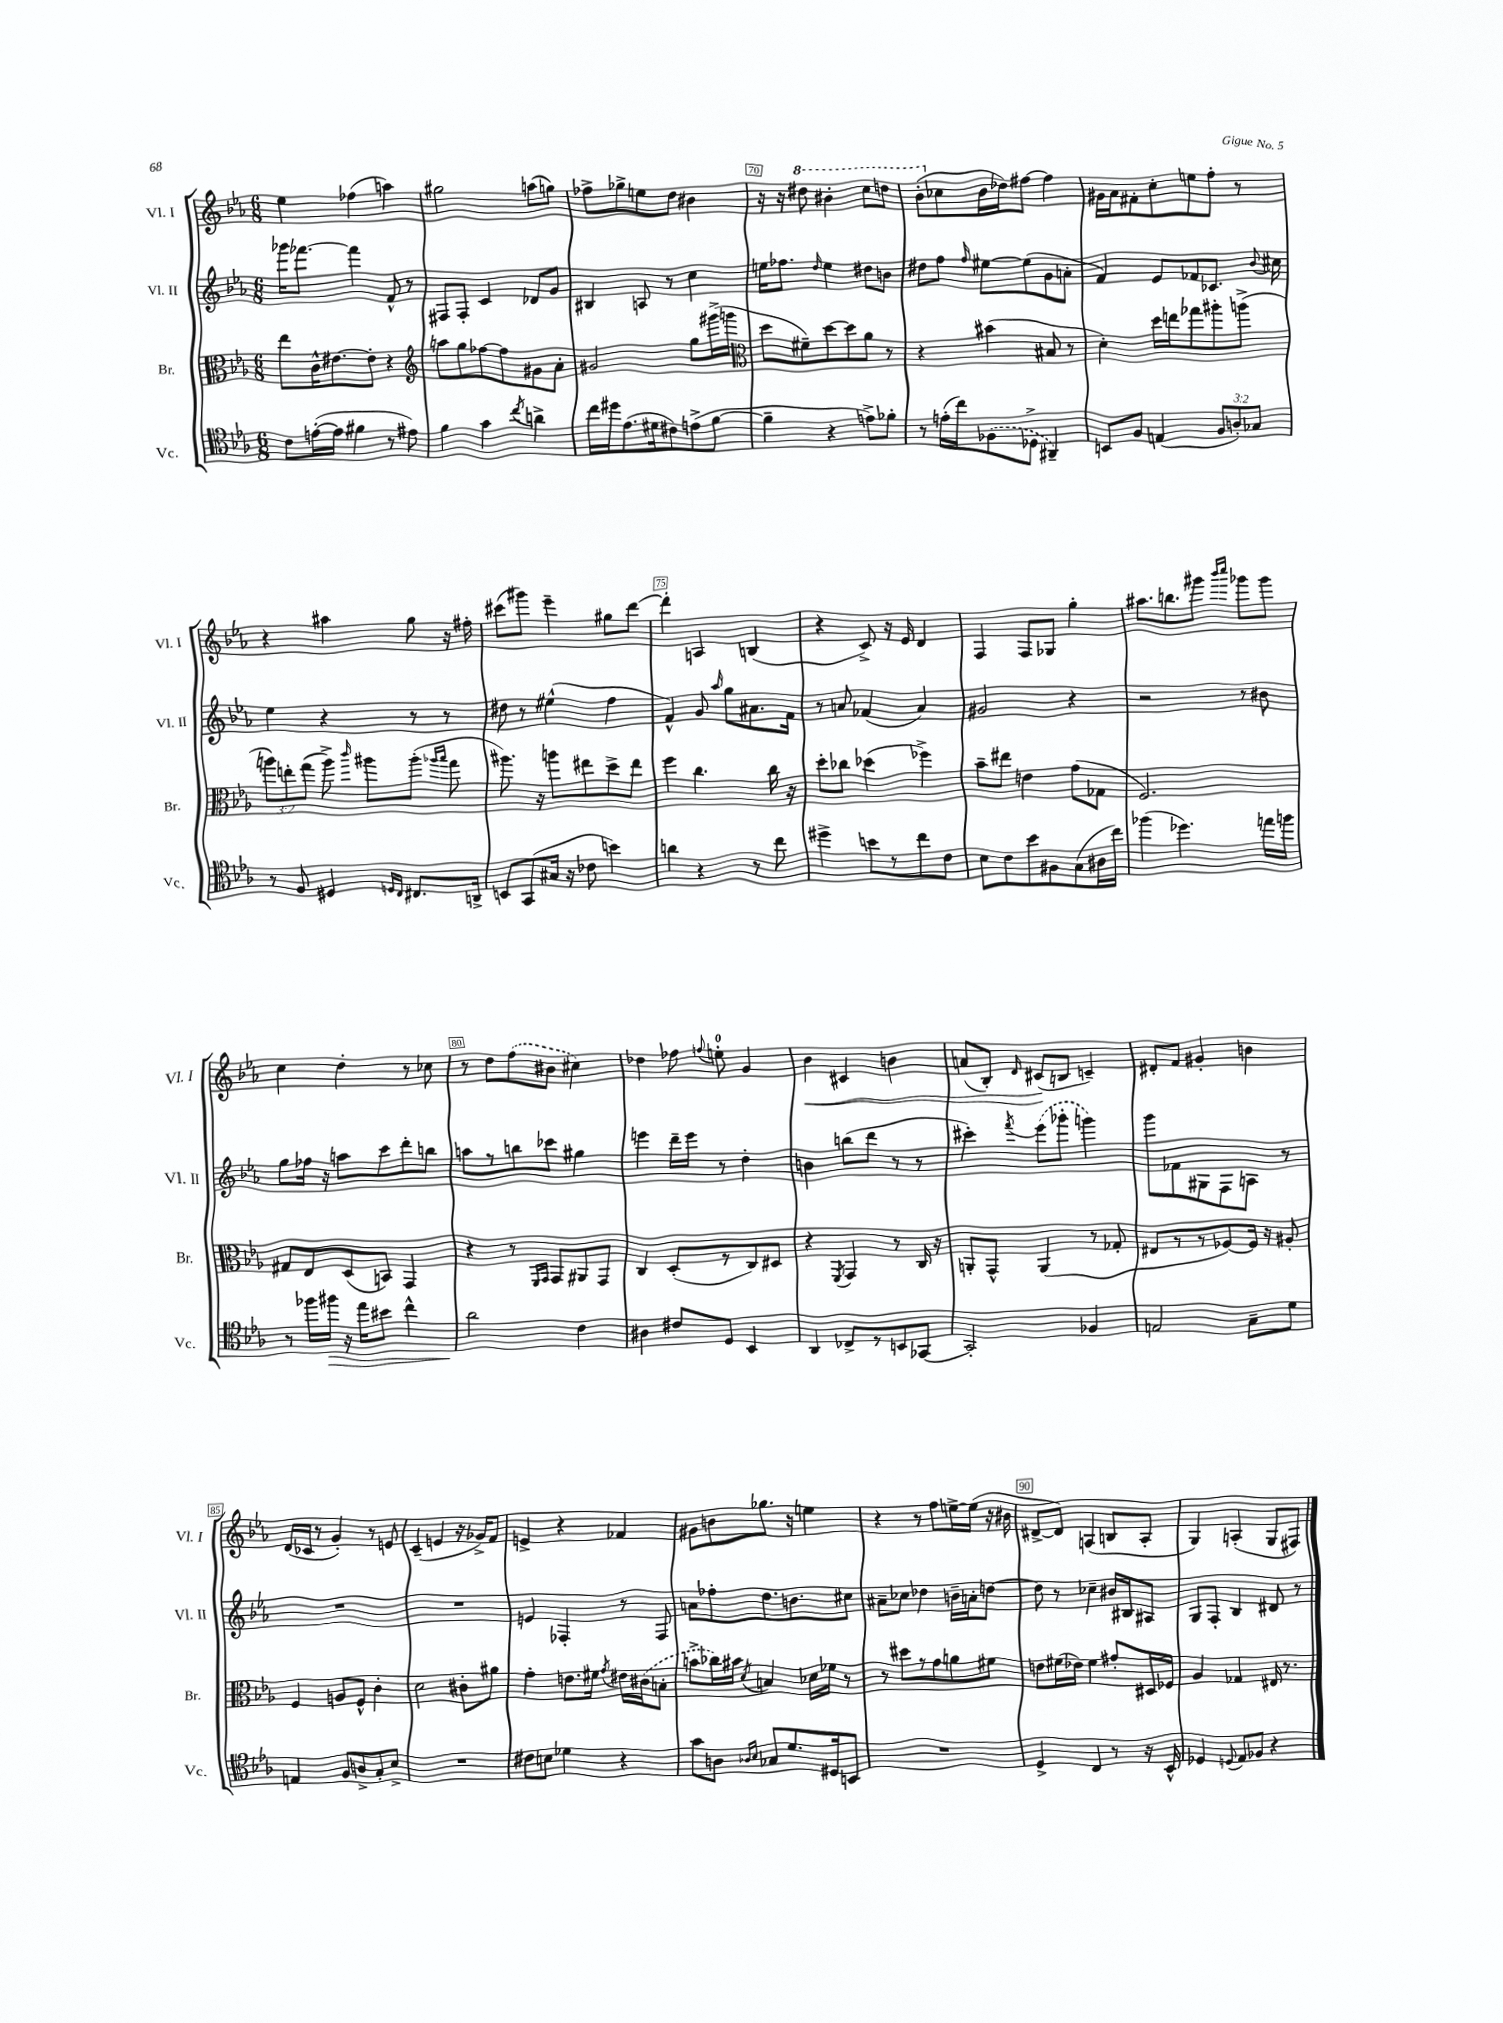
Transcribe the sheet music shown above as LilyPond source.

<<
\new StaffGroup <<
\new Staff = "s0" \with { instrumentName = "Vl. I" shortInstrumentName = "Vl. I" } {
    \clef treble \key ees \major \numericTimeSignature \time 6/8
    \autoBeamOff ees''4 fes''4( a''4) |
    gis''2 a''8[( g''8]) |
    fes''8[-> ges''8-> e''8 d''8] bis'4 |
    r16 r16 \ottava #1 dis'''8 bis''4-. c'''8[ d'''8] |
    bes''8[-.( \ottava #0 ces''8 bes'16 des''16) fis''8]~ fis''4 |
    gis'16[ aes'16 fis'8-. c''8-. e''8 f''8]-. r8 |
    r4 ais''4 g''8 r16 fis''16-. |
    cis'''8[( gis'''8]) ees'''4-- gis''8[ d'''8]~ |
    d'''4-. a4 b4( |
    r4 c'8->) r16 ees'16 d'4 |
    f4 f8[ ges8] g''4-. |
    ais''8.[ b''8. gis'''8] \grace { bes'''16[ c''''16] } ges'''8[ ges'''8] |
    c''4 d''4-. r8 ces''8 |
    r8 d''8[ \once \slurDashed f''8( bis'8] cis''4) |
    des''4 fes''8 \appoggiatura { f''8 } e''8-0-. g'4 |
    bes'4\< cis'4 b'4 |
    a'8[( bes8]-.) \grace { d'16 } cis'8[\!( b8] c'4--) |
    dis'8[-. f'8] gis'4-. b'4 |
    d'16[( ces'16] r8 g'4-.) r8 e'8 |
    c'4--( e'4 r16 ges'16[->) f'8] |
    e'4-> r4 fes'4 |
    gis'8[ b'8 ges''8.] r16 e''4 |
    r4 r8 f''8[ e''16~-> e''16]( r16 bis'16 |
    dis'8[~-> dis'8]) a4( b8[ a8]-. |
    g4) a4-.( g8[ fis8]) \bar "|." |
}
\new Staff = "s1" \with { instrumentName = "Vl. II" shortInstrumentName = "Vl. II" } {
    \clef treble \key ees \major \numericTimeSignature \time 6/8
    \autoBeamOff ges'''16[ fes'''8.]~ fes'''4 f'8-^ r8 |
    fis8[ fis8]-. c'4 des'8[ g'8] |
    bis4 a8 r8 c''4 |
    e''16[ fes''8.] \grace { d''16 } e''4 dis''8[ b'8] |
    dis''8[ f''8] \grace { f''16 } eis''8[~ eis''8( g'8 a'8]-. |
    f'4) ees'8[ fes'8 ces'8.] \appoggiatura { bes'8 } cis''16 |
    ees''4 r4 r8 r8 |
    dis''8 r8 eis''4-^( f''4 |
    f'4-^) g'8 \grace { aes''16 } g''8[ ais'8. f'16] |
    r8 a'8 fes'4( a'4) |
    gis'2 r4 |
    r2 r8 bis'8 |
    g''8[ fes''16] r16 a''8[ c'''8 d'''8-. b''8] |
    a''8[ r8 b''8 ces'''8] gis''4 |
    e'''4 d'''16[-- e'''16] r8 d''4-. |
    b'4 b''8[( d'''8] r8 r8 |
    cis'''4-.) \acciaccatura { f'''8 } \once \slurDashed ees'''8[( ges'''8]-. g'''4) |
    g'''8[ fes'8 gis8 f8 a8] r8 |
    R2. |
    R2. |
    e'4 fes4-. r8 fes8 |
    a'8[ fes''8-. d''8. b'8. cis''8] |
    ais'8[-- ces''8] des''4 b'16[-- a'16-. d''8]~ |
    d''8 r8 ces''4-- bis'16[ bis16 ais8] |
    g8[ f8]-. bes4 dis'8 r8 \bar "|." |
}
\new Staff = "s2" \with { instrumentName = "Br." shortInstrumentName = "Br." } {
    \clef alto \key ees \major \numericTimeSignature \time 6/8 \override Staff.TupletNumber.text = #tuplet-number::calc-fraction-text
    \autoBeamOff ees''8[ c'16-^ eis'8.~ eis'8]-. r4 |
    \clef treble a''8[ g''8 fes''8~ fes''8 gis'8 aes'8]-. |
    gis'2 g''8[ gis'''16->( g'''16] |
    \clef alto d''8[ fis'8--) d''8~ d''8 aes'8] r8 |
    r4 bis'4( bis8 r8 |
    d'4-.) d''16[ e''16 ges''8 ais''8-. a''8]->( |
    \tuplet 3/2 { a''8[) e''8-. g''8]( } a''8->) \grace { c'''16 } ais''8[ ais''8]-.( \grace { aes''16[ bes''16] } g''8 |
    ais''8.) r16 a''8[ eis''8 d''8-> eis''8] |
    f''4 c''4. c''16 r16 |
    d''8[-. ces''8] des''4( fes''4->) |
    bes'8[-- eis''8] e'4 g'8[( ges8] |
    f2.) |
    gis8[ ees8 d8( b,8]) g,4 |
    r4 r8 \grace { f,16[ g,16] } g,8[ ais,8 g,8] |
    c4 d8[-.( r8 c8) dis8] |
    r4 \acciaccatura { f,8 } g,4 r8 c16 r16 |
    a,8[-. g,8]-^ a,4( r8 ges8-. |
    eis8[ r8 r8 fes8~) fes16] r16 ais8-. |
    f4 a8[ f8]-^ c'4-. |
    d'2 cis'8[-. ais'8] |
    g'4-. e'8.[ fis'16] \acciaccatura { g'8 } eis'16[ \once \slurDashed cis'16( b8]-. |
    b'8[-> ces''16) bis'16] \acciaccatura { d'8 } b4 des'16[ fes'16] r8 |
    r8 dis''8[ r8 g'8 a'8 fis'8] |
    e'8[ fis'16( ees'16]) fis'4 gis'8[-. dis16 fes16] |
    aes4 ges4 eis16 r8. \bar "|." |
}
\new Staff = "s3" \with { instrumentName = "Vc." shortInstrumentName = "Vc." } {
    \clef tenor \key ees \major \numericTimeSignature \time 6/8 \override Staff.TupletNumber.text = #tuplet-number::calc-fraction-text
    \autoBeamOff c'8[ e'16~-.( e'16] fis'4 r8 eis'8) |
    f'4 g'4 \acciaccatura { c''8 } a'4-> |
    c''16[ dis''16 ees'8.( dis'16 cis'8) e'8->( f'8]~ |
    f'4-- r4 e'8[->) fes'8]-. |
    r8 e'16[-.( c''16) \once \slurDashed fes8( des8]-> ais,4--) |
    b,8[ f8] e4( \tuplet 3/2 { f8[ a8-.) ges8] } |
    r8 f8 dis4 \grace { d16[ c16] } cis8.[ a,16]-> |
    b,8[ g,8( gis16] r16 ces'8 b'4) |
    a'4 r4 r8 c''8 |
    dis''4-> b'8[ r8 c''8 c'8] |
    bes8[ c'8 bes'8 fis8 g8( ais16 c''16]) |
    fes''4( des''4.) e''16[ f''16] |
    r8 fes''16[ fis''16]\> r16 ees''16[ bis'8] c''4-^ |
    aes'2\! c'4 |
    ais4 cis'8[ d8] bes,4 |
    aes,4 ces8[-> r8 b,8 ges,8]~ |
    ges,2-. fes4 |
    e2 g8[-- d'8] |
    e4 f8[ a8-> g8-. bes8]-> |
    R2. |
    cis'8[ b8] des'4 r4 |
    g'8[ a8] \grace { aes16[ bes16] } ges8[ d'8. dis16 b,8] |
    R2. |
    d4-> c4 r8 r16 bes,16-^ |
    des4 \appoggiatura { d8 } ees8[ fes8] r4 \bar "|." |
}
>>
>>
\layout { \context { \Score currentBarNumber = #67 \override BarNumber.break-visibility = ##(#f #t #t) barNumberVisibility = #(every-nth-bar-number-visible 5) \override BarNumber.stencil = #(make-stencil-boxer 0.1 0.3 ly:text-interface::print) } }
